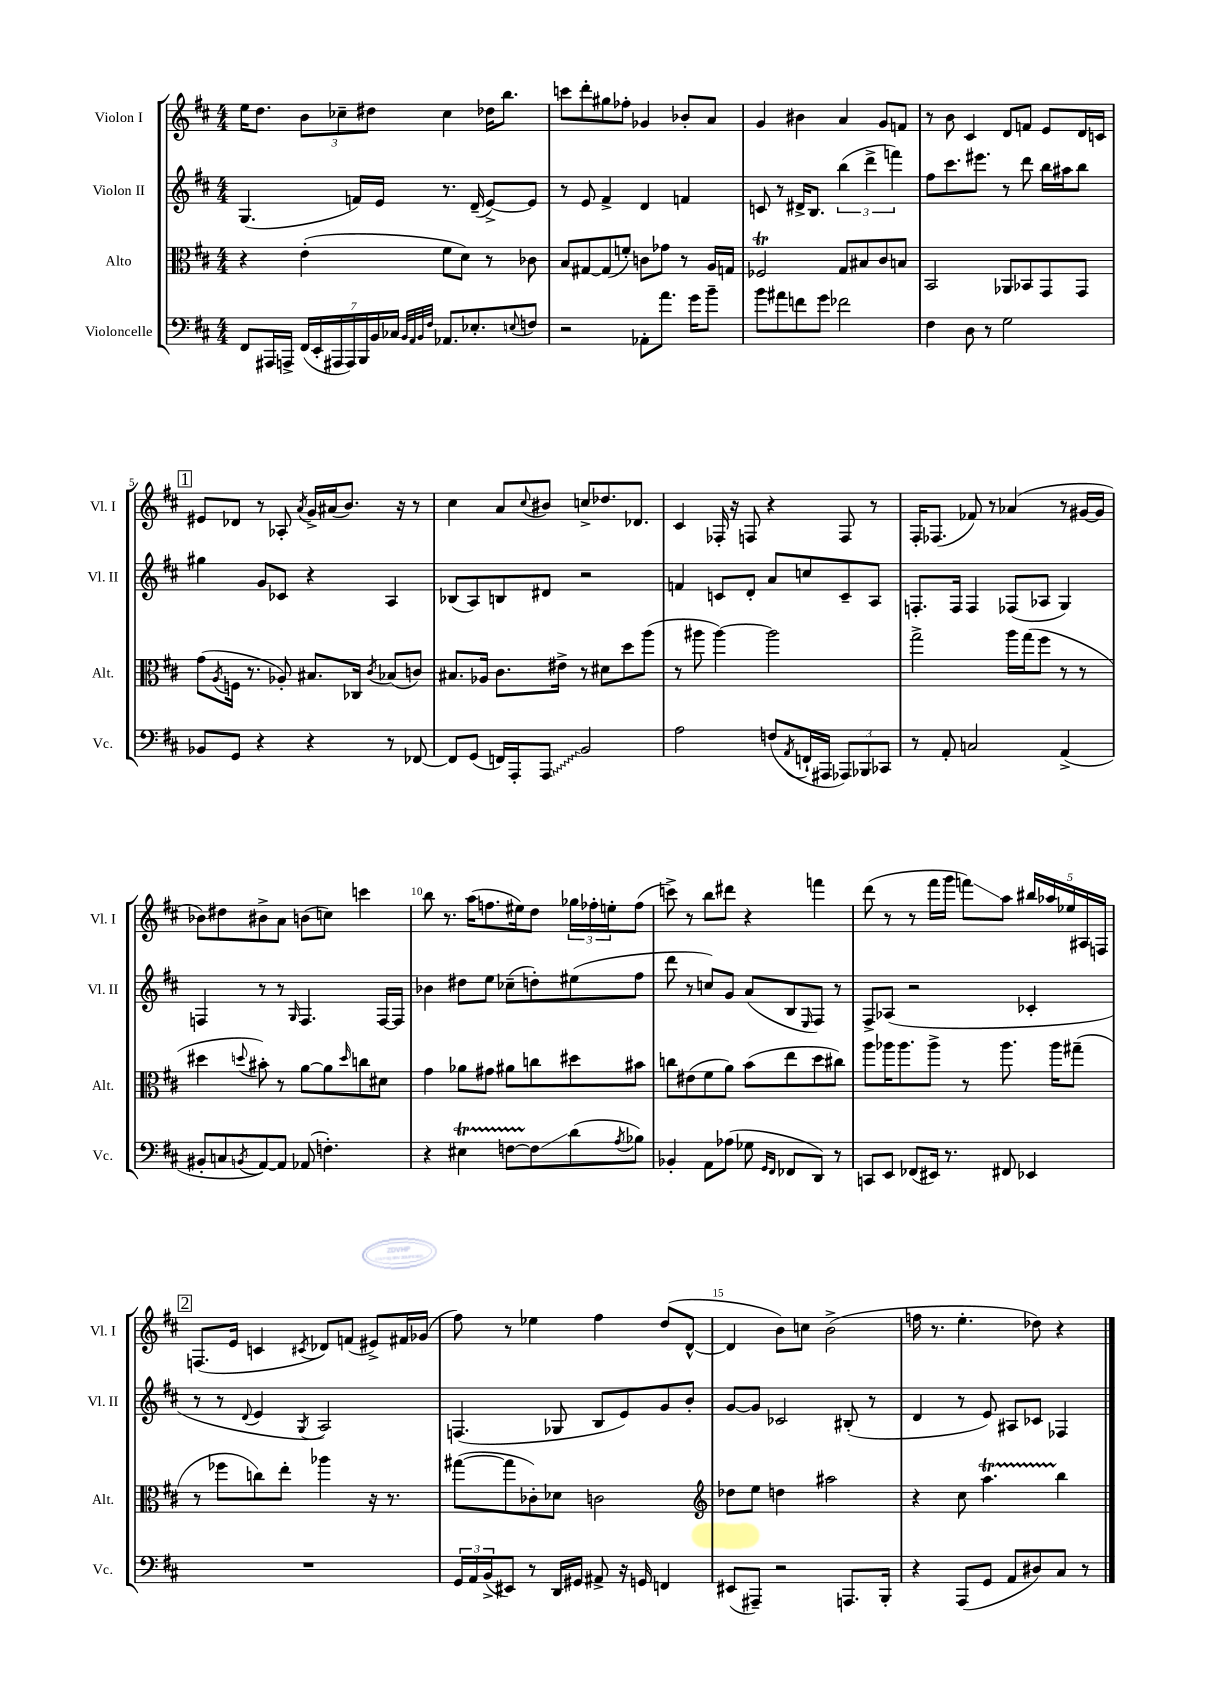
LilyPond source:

<<
\new StaffGroup <<
\new Staff = "s0" \with { instrumentName = "Violon I" shortInstrumentName = "Vl. I" } {
    \clef treble \key d \major \numericTimeSignature \time 4/4
    e''16 d''8. \tuplet 3/2 { b'8 ces''8-- dis''8 } ces''4 des''16 b''8. |
    c'''8 d'''8-. gis''8 fes''8-. ges'4 bes'8-. a'8 |
    g'4 bis'4 a'4 g'8 f'8 |
    r8 b'8 cis'4 d'8 f'8 e'8 d'16 c'16 |
    \mark \markup { \box "1" } eis'8 des'8 r8 aes8-. \acciaccatura { a'8 } g'16-> ais'16( b'8.) r16 r8 |
    cis''4 a'8 \appoggiatura { cis''8 } bis'8 c''8-> des''8. des'8. |
    cis'4 fes16-. r16 f8 r4 f8 r8 |
    fis16-. fes8.( fes'8) r8 aes'4( r8 gis'16~ gis'16 |
    bes'8) dis''8 bis'8-> a'8 b'8( c''8) c'''4 |
    b''8 r8. a''16( f''8. eis''16) d''8 \tuplet 3/2 { ges''16 fes''16-. e''16-. } fes''8( |
    c'''8->) r8 b''8 dis'''8 r4 f'''4 |
    d'''8( r8 r8 fis'''16 g'''16 f'''8\glissando) a''8 \tuplet 5/4 { bis''16 aes''16 ees''16 ais16 f16 } |
    \mark \markup { \box "2" } f8.( e'16 c'4 \acciaccatura { cis'8 } des'8) f'8( eis'8->) fis'16 ges'16( |
    fis''8) r8 ees''4 fis''4 d''8( d'8~-^ |
    d'4 b'8) c''8 b'2->( |
    f''16 r8. e''4.-. des''8) r4 \bar "|." |
}
\new Staff = "s1" \with { instrumentName = "Violon II" shortInstrumentName = "Vl. II" } {
    \clef treble \key d \major \numericTimeSignature \time 4/4
    g4.( f'16) e'16 r8. d'16--( e'8~->) e'8 |
    r8 e'8 fis'4-> d'4 f'4 |
    c'8 r8 dis'16-> b8. \tuplet 3/2 { b''4( d'''4-> f'''4) } |
    fis''8 cis'''8. eis'''8. r8 d'''8 b''16 ais''16 b''8 |
    \mark \markup { \box "1" } gis''4 g'8 ces'8 r4 a4 |
    bes8( a8) b8 dis'8 r2 |
    f'4 c'8 d'8-. a'8 c''8 c'8-- a8 |
    f8.-. f16 f4 fes8( aes8 g4) |
    f4 r8 r8 \grace { g16 } f4. f16~ f16 |
    bes'4 dis''8 e''8 ces''8--( d''8-.) eis''8( fis''8 |
    d'''8 r8 c''8) g'8 a'8( b8 \grace { e16 } fis8) r8 |
    fis8-> aes8( r2 ces'4-. |
    \mark \markup { \box "2" } r8 r8 \appoggiatura { d'8 } e'4 \acciaccatura { g8 } a2) |
    f4.( ges8 b8 e'8) g'8 b'8-. |
    g'8~ g'8 ces'2 bis8-.( r8 |
    d'4 r8 e'8) ais8 ces'8 fes4 \bar "|." |
}
\new Staff = "s2" \with { instrumentName = "Alto" shortInstrumentName = "Alt." } {
    \clef alto \key d \major \numericTimeSignature \time 4/4
    r4 e'4-.( fis'8 d'8) r8 ces'8 |
    b8 gis8~ gis8( f'8-.) c'8 ges'8 r8 a16 g16 |
    fes2\trill g8 bis8 cis'8 b8 |
    b,2 aes,8 bes,8 g,8 g,8 |
    \mark \markup { \box "1" } g'8( \acciaccatura { a8 } f16 r8. aes8-.) bis8. ces16 \acciaccatura { cis'8 } bes8( c'8) |
    bis8. aes16 cis'8. eis'16-> r8 dis'8 d''8 a''8( |
    r8 ais''8 ais''4~) ais''2 |
    g''2-> a''16 g''16( fis''8 r8 r8 |
    dis''4 \appoggiatura { d''8 } bis'8-.) r8 a'8~ a'8 \grace { d''16 } c''8 dis'8 |
    g'4 aes'8 gis'8 ais'8 c''8 dis''8 bis'8 |
    c''8 eis'8( fis'8 a'8) b'8( e''8 d''8 cis''8) |
    a''8 aes''16 aes''8. aes''8-> r8 aes''8. aes''16 gis''8--( |
    \mark \markup { \box "2" } r8 fes''8 c''8) e''8-. aes''4 r16 r8. |
    gis''8~( gis''8 ces'8-.) des'8 c'2 |
    \clef treble des''8 e''8 d''4 ais''2 |
    r4 cis''8 a''4.\startTrillSpan b''4\stopTrillSpan \bar "|." |
}
\new Staff = "s3" \with { instrumentName = "Violoncelle" shortInstrumentName = "Vc." } {
    \clef bass \key d \major \numericTimeSignature \time 4/4
    fis,8 ais,,16 a,,16-> \tuplet 7/4 { fis,16( e,16-. ais,,16 ais,,16) b,,16 b,16 ces16 } \grace { b,32 a,32 b,32 fis32 } aes,8. ees8.-. \appoggiatura { e8 } f8 |
    r2 aes,8-. a'8. g'16 b'8-- |
    b'8 ais'8 f'8 g'8 fes'2 |
    fis4 d8 r8 g2 |
    \mark \markup { \box "1" } bes,8 g,8 r4 r4 r8 fes,8~ |
    fes,8 g,8( f,16) a,,16-. \once \override Glissando.style = #'zigzag a,,8\glissando b,2 |
    a2 f8( \acciaccatura { a,8 } f,16-! ais,,16 \tuplet 3/2 { aes,,8) bes,,8 ces,8 } |
    r8 a,8-. c2 a,4->( |
    bis,8-. c8 \acciaccatura { b,8 } a,8~) a,8 aes,8( f4.-.) |
    r4 eis4\startTrillSpan f8~ f8\stopTrillSpan\glissando d'8( \acciaccatura { a8 } bes8) |
    bes,4-. a,8 aes8( ges8 \grace { g,16 fis,16 } fes,8 d,8) r8 |
    c,8 e,8 fes,8( eis,16) r8. fis,8 ees,4 |
    \mark \markup { \box "2" } R1 |
    \tuplet 3/2 { g,16 a,16 b,16->( } eis,8) r8 d,16 gis,16 ais,8-> r16 g,16 f,4 |
    eis,8( ais,,8--) r2 a,,8. b,,16-. |
    r4 a,,8( g,8 a,8 dis8) cis8 r8 \bar "|." |
}
>>
>>
\layout { \context { \Score \override BarNumber.break-visibility = ##(#f #t #t) barNumberVisibility = #(every-nth-bar-number-visible 5) } }
